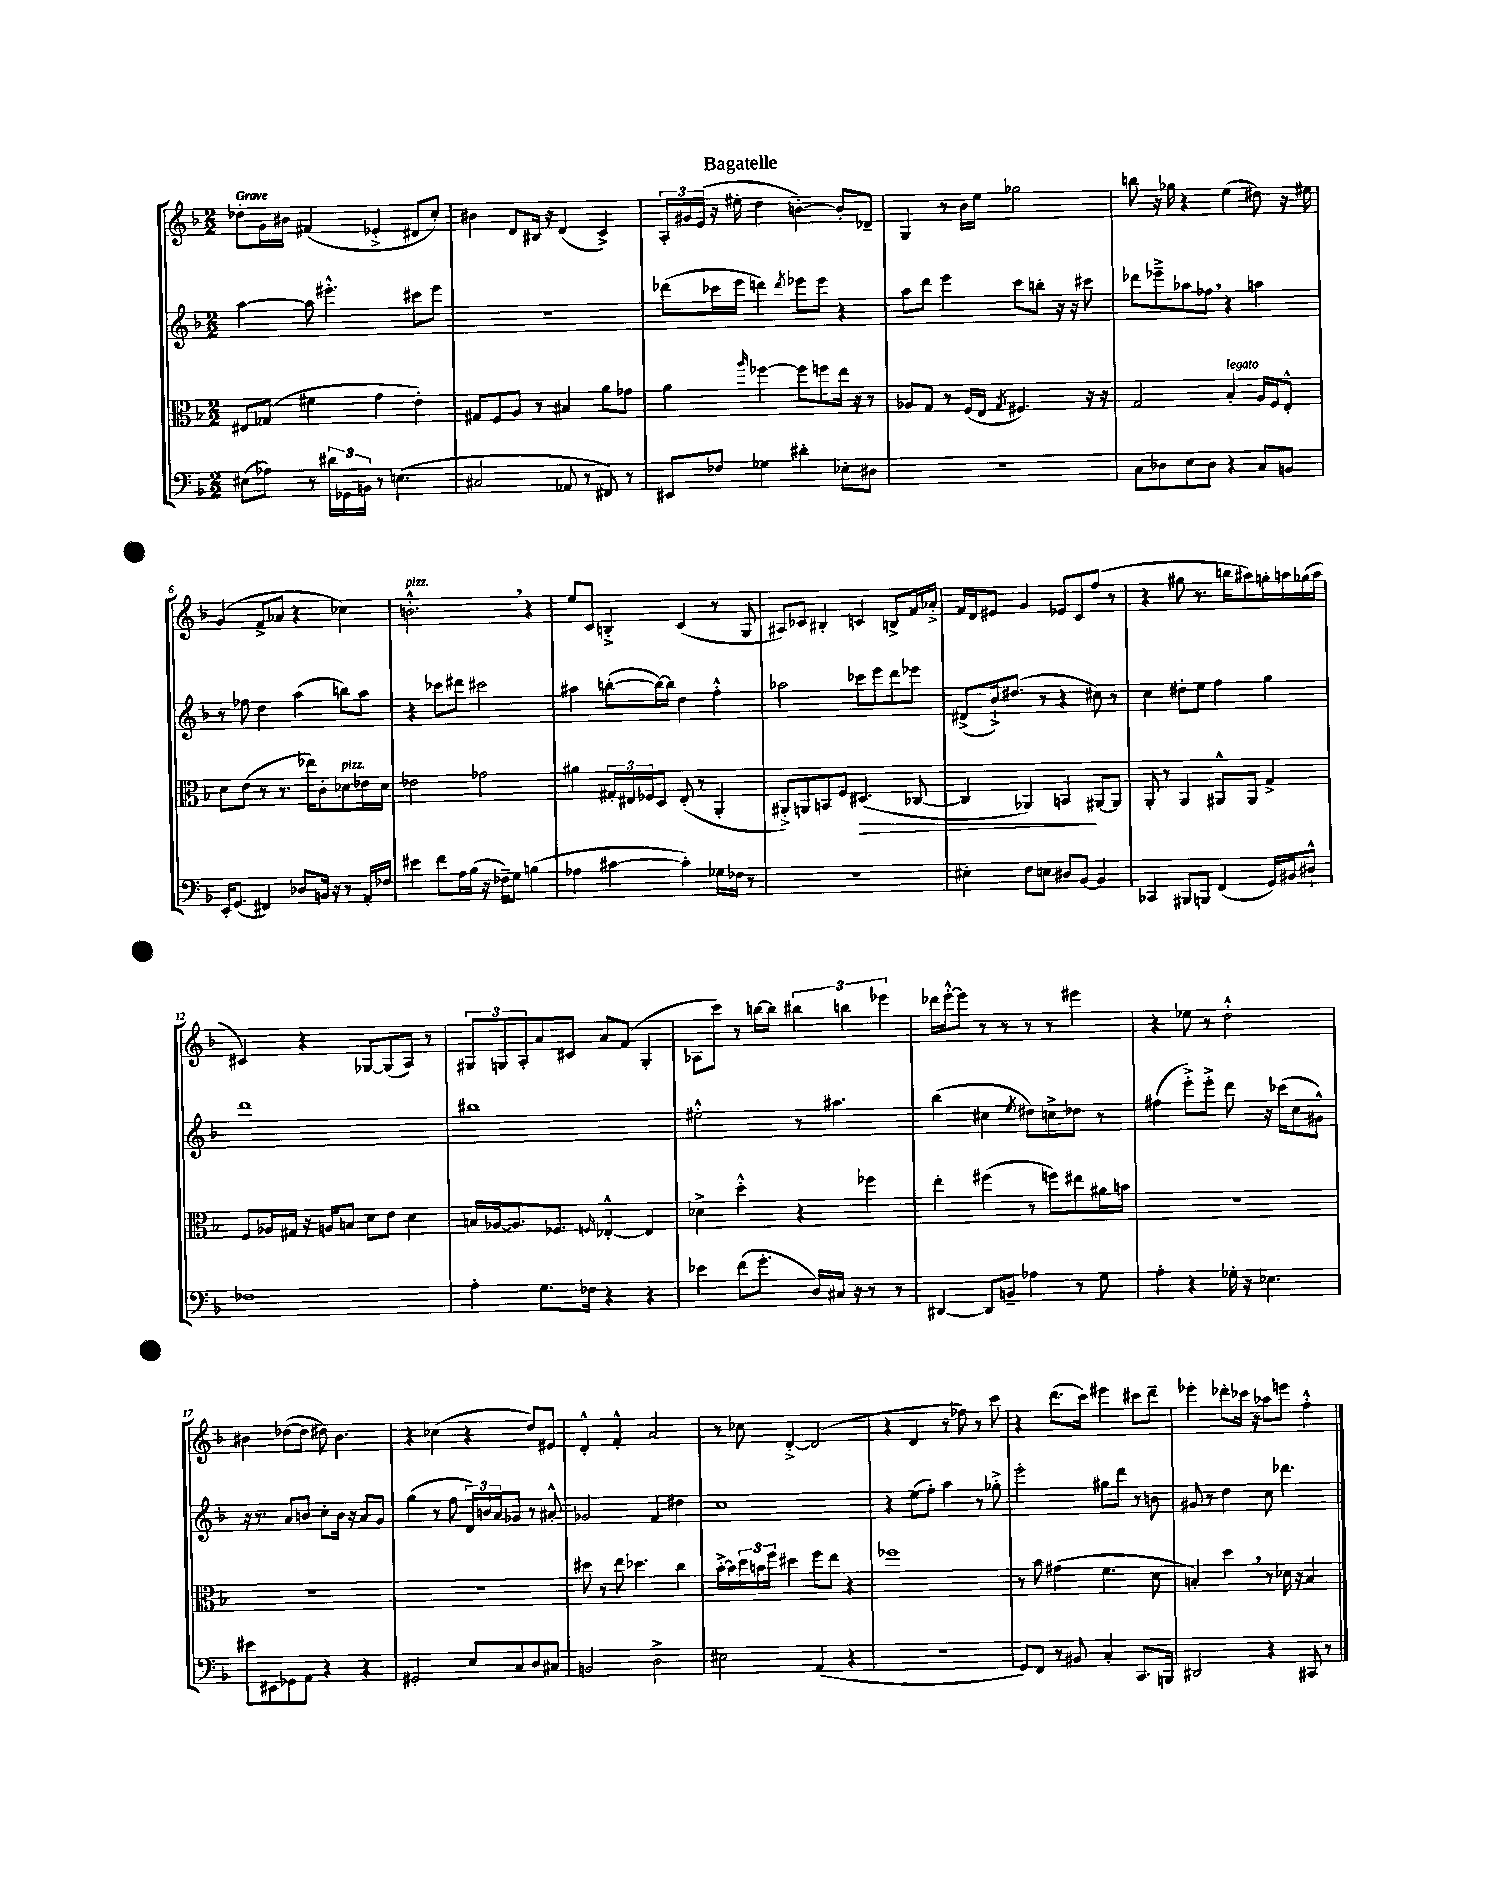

**kern	**kern	**kern	**kern
*staff4	*staff3	*staff2	*staff1
*clefF4	*clefC3	*clefG2	*clefG2
*k[b-]	*k[b-]	*k[b-]	*k[b-]
*M2/2	*M2/2	*M2/2	*M2/2
(8E#	8E#	[4aa	8dd-'
8A-)	(8G-	.	16g
.	.	.	16b#
8r	4f#	8aa]	(4f#
24d#	.	4.eee#'^^	.
24GG-	.	.	.
24BB	.	.	.
8r	4g	.	4e-'^
(4.E	.	.	.
.	4e')	8ccc#	8d#
.	.	8eee#	8cc')
=	=	=	=
2C#	8G#	1r	4b#
.	8F	.	.
.	8A	.	8d
.	8r	.	16B#
.	.	.	16r
8AA-	4B#	.	(4d
8r	.	.	.
8FF#)	8a	.	4c^)
8r	8g-	.	.
=	=	=	=
8EE#	4a	(8ddd-	24A'
.	.	.	24g#
.	.	.	(24e
8F-	.	16ccc-	16r
.	.	16eee	16ee#'
.	16qqaa	.	.
4G-	[4ff-	4ddd)	4dd
.	.	8qddd	.
4d#'	8ff-]	8eee-	[4b')
.	8ff	8eee-	.
8E-'	16ee	4r	8b']
.	16r	.	.
8D#	8r	.	8d-~
=	=	=	=
1r	8A-	8aa	4G
.	8G	8ddd	.
.	8r	4eee	8r
.	(16F	.	16b-
.	16E	.	16ee
.	8qG	.	.
.	4.F#)	8ccc	2gg-
.	.	8bb'	.
.	.	16r	.
.	.	16r	.
.	16r	8ccc#	.
.	16r	.	.
=	=	=	=
8C	2G	8ddd-	8bb
8D-	.	8eee-~^	16r
.	.	.	16gg-
8E	.	8aa-	4r
8D-	.	8ff-	.
4r	4B-'	4r	(4ee
8C	16A	4aa	8dd#)
.	16F	.	.
8BB	8E'^^	.	16r
.	.	.	16ee#
=	=	=	=
16EE'	8d	8r	(4g
(8.GG	.	.	.
.	(8e	8ff-	.
4FF#)	8r	4dd	8f^
.	8.r	.	8a-
8D-	.	(4aa	4r
.	16ee-)	.	.
16BB	8c'	.	.
16r	.	.	.
8r	8d-	8bb)	4cc-)
16AA'	16e-	8aa	.
16F-	16d-	.	.
=	=	=	=
4e#	2e-	4r	2.b'^^
8f	.	8ccc-	.
16A	.	8ddd#	.
(16B-	.	.	.
16r	2g-	2ccc#	.
16F-~)	.	.	.
8G	.	.	.
(4B	.	.	4r
=	=	=	=
4A-	4a#	4aa#	8ee
.	.	.	8c
[4c#	24G#'	([8bb'	4B'^
.	24E#	.	.
.	24F-	.	.
.	8D	16bb_)	.
.	.	16bb]	.
4c#'])	(8E#'	4dd	(4c
.	8r	.	.
16G-	4AA'	4ff'^^	8r
16F-	.	.	.
8r	.	.	8G
=	=	=	=
1r	8AA#'^)	2aa-	8A#)
.	8AA	.	8c-
.	8BB	.	4B#'
.	8F	.	.
.	(4.D#	8ccc-	4c
.	.	8eee	.
.	.	8ddd	8B^
.	[8C-	8eee-	16f
.	.	.	16a-'^
=	=	=	=
4E#'	4C-]	(8d#^	16f
.	.	.	16d
.	.	16b-`^)	8e#
.	.	(8.dd#	.
8F	4AA-)	.	4g
8E	.	8r	.
8D#	4BB	4r	8e-
[8BB-	.	.	8c
4BB-]	[8AA#	8cc#)	(8ff
.	8AA#]	8r	8r
=	=	=	=
4CC-	8AA'	4cc	4r
.	8r	.	.
8BBB#	4AA	8dd#'	8gg#
8BBB	.	8ee	8.r
(4FF	8AA#^^	4ff	.
.	.	.	16bb
.	8AA#	.	8aa#)
16GG)	4G^	4gg	16gg'
16BB#	.	.	16aa
8D#`^^	.	.	(16gg-
.	.	.	16aa
=	=	=	=
1F-	8F	1ddd	4c#)
.	16A-	.	.
.	16G#	.	.
.	16r	.	4r
.	16A	.	.
.	8B	.	.
.	8d	.	[8G-
.	8e	.	(8G-]
.	4d	.	8A)
.	.	.	8r
=	=	=	=
4A'	16B	1bb#	12G#
.	[16A-	.	.
.	.	.	12G
.	8.A-]	.	.
.	.	.	12A'
8.G	.	.	8a
.	8.F-	.	.
.	.	.	8c#
16F-	.	.	.
.	16qqF	.	.
4r	[4E-'^^	.	8a
.	.	.	(8f
4r	4E-]	.	4G'
=	=	=	=
4e-	4d-^	2ee#'^^	8A-
.	.	.	8ccc)
(8f	4dd'^^	.	8r
8.g'	.	.	[16bb
.	.	.	16bb]
.	4r	8r	6bb#
16D)	.	.	.
16C#	.	4.aa#	.
.	.	.	6bb
16r	.	.	.
8r	4ff-	.	.
.	.	.	6eee-
8r	.	.	.
=	=	=	=
[4DD#	4ee'	(4bb-	16ddd-
.	.	.	[16eee'^^
.	.	.	8eee]
8DD#]	(4ff#	4cc#	8r
8BB~	.	.	8r
.	.	8qee	.
4A-	8r	8dd#)	8r
.	8ff)	8cc^	8r
8r	8ee#	8dd-	4eee#
8G	16a#	8r	.
.	16b	.	.
=	=	=	=
4A'	1r	(4ff#	4r
4r	.	8eee'^)	8ee-
.	.	8eee'^	8r
16G-'	.	8ddd	2dd'^^
16r	.	.	.
4.E-	.	16r	.
.	.	(16ccc-	.
.	.	8cc	.
.	.	8g#^^)	.
=	=	=	=
8e#	1r	16r	4b#
.	.	8.r	.
8EE#	.	.	.
8GG-	.	8a	([8dd-
8AA	.	8b	8dd-]
4r	.	8cc'	8dd#)
.	.	16b	4.b#
.	.	16r	.
4r	.	8a	.
.	.	8g	.
=	=	=	=
2GG#'	1r	(4gg	4r
.	.	8r	(4cc-
.	.	8ff	.
8E	.	24d)	4r
.	.	24b	.
.	.	24a	.
8C	.	8g-	.
8D	.	8r	8dd)
8C#	.	8a#'^^	8e#
=	=	=	=
2BB	8dd#	2g-	4d'^^
.	8r	.	.
.	8ee	.	4f'^^
.	4.dd-	.	.
2D^	.	4f	2a
.	4cc	4dd#	.
=	=	=	=
2E#	[16b-'^	1cc	8r
.	16b-]	.	.
.	24dd	.	8cc-
.	24b	.	.
.	24ff	.	.
.	4dd#	.	[4d'^
(4AA	8ff	.	(2d]
.	8ee	.	.
4r	4r	.	.
=	=	=	=
1r	1ff-	4r	4r
.	.	(8ee	4d
.	.	8ff')	.
.	.	4aa	8r
.	.	.	8ff-)
.	.	8r	8r
.	.	8gg-'^	8ccc
=	=	=	=
8GG)	8r	2eee'	4r
8FF	8b-	.	.
8r	(4g#	.	(8.ddd
8BB#	.	.	.
.	.	.	16ccc)
4C'	4.f	8gg#	4eee#
.	.	8ddd	.
8.CC	.	8r	8ccc#
.	8d	8b	8ddd~
16BBB	.	.	.
=	=	=	=
2DD#	4B')	8g#	4eee-'
.	.	8r	.
.	4dd	4dd	8ddd-'
.	.	.	16ccc-
.	.	.	16r
4r	8r	8cc	8aa-
.	16d-	4.ddd-	8eee
.	16r	.	.
8CC#	4B	.	4ff'^^
8r	.	.	.
==	==	==	==
*-	*-	*-	*-
